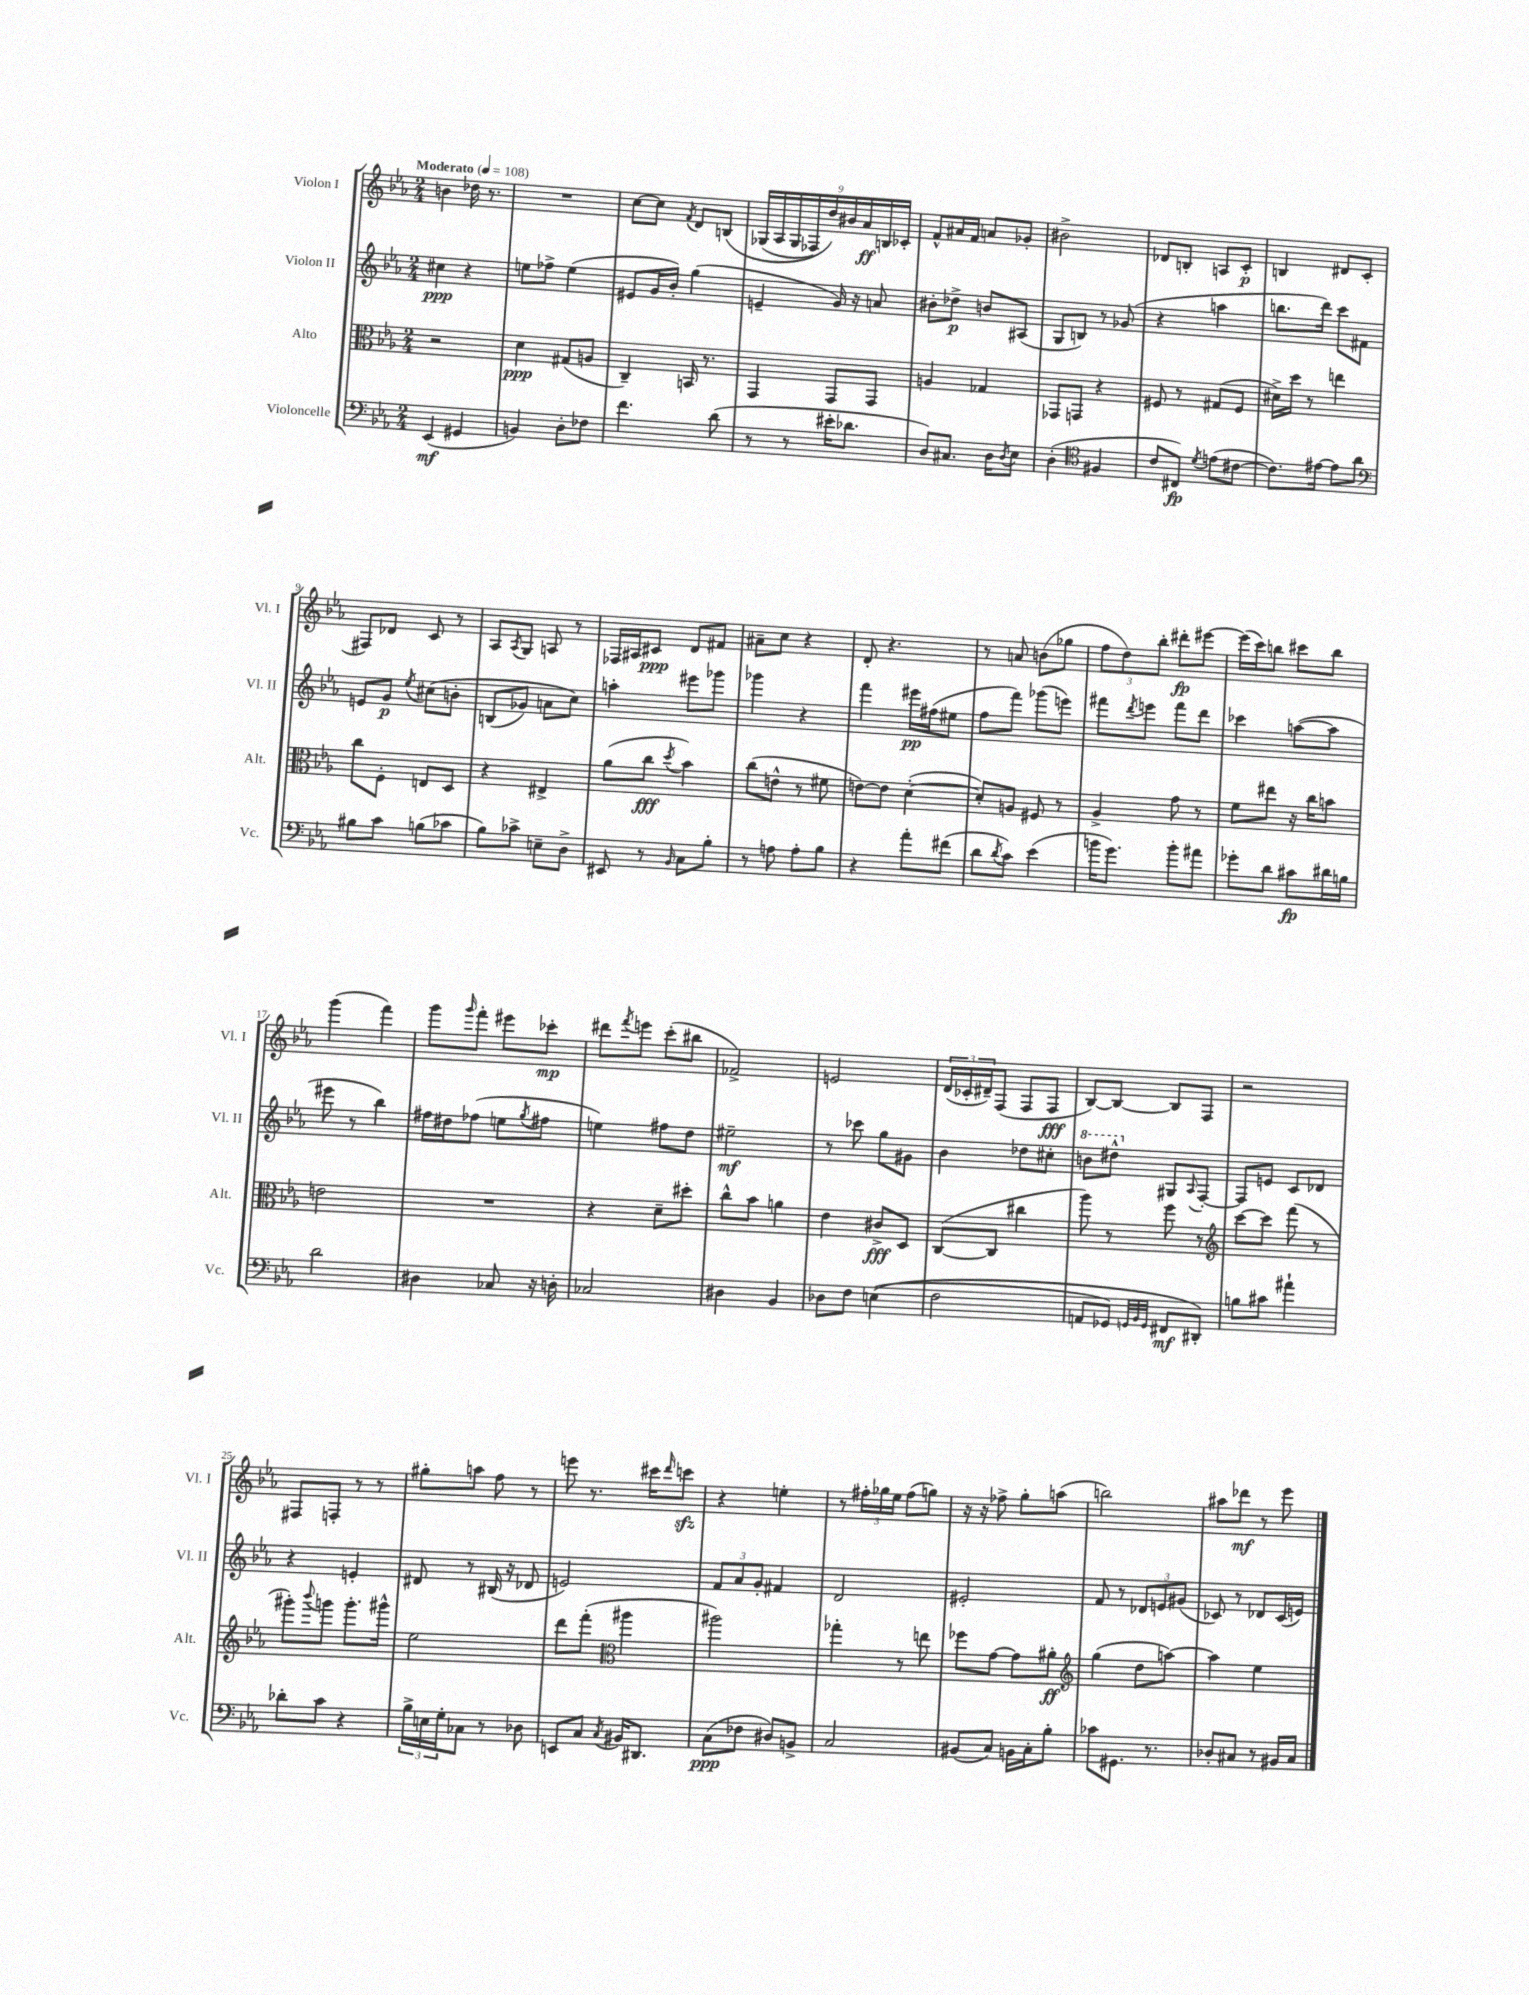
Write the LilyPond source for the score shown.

<<
\new StaffGroup <<
\new Staff = "s0" \with { instrumentName = "Violon I" shortInstrumentName = "Vl. I" } {
    \clef treble \key ees \major \numericTimeSignature \time 2/4 \tempo "Moderato" 4 = 108
    b'4 des''16 r8. |
    R2 |
    c''8~ c''8 \acciaccatura { f'8 } d'8 b8\( |
    \tuplet 9/8 { ges16( aes16 ges16 fes16) d''16\) bis'16 aes'16\ff b16 ces'16-. } |
    f'8-^ ais'16 f'16 a'8 ges'8-. |
    bis'2-> |
    des'8 b8-. a8 c'8-.\p |
    b4 dis'8 c'8( |
    fis8) des'8 c'8 r8 |
    aes8 \acciaccatura { aes8 } g8 a8 r8 |
    fes16 ais16 cis'8\ppp d'8 fis'8 |
    ais'8-- c''8 r4 |
    d'8-. r4. |
    r8 a'8 b'8( ges''8 |
    \tuplet 3/2 { f''8 d''8) bes''8-. } dis'''8-.\fp eis'''8~ |
    eis'''16( c'''16) b''8 cis'''8 b''8 |
    g'''4( f'''4) |
    g'''8 \grace { g'''16 } f'''8-. eis'''8 ces'''8-.\mp |
    dis'''8 \acciaccatura { f'''8 } e'''8 c'''8-.( bis''8 |
    fes'2->) |
    e'2 |
    \tuplet 3/2 { d'16( ces'16-. dis'16--) } f8( f8 f8\fff |
    bes8~) bes8~ bes8 f8 |
    r2 |
    fis8 f8-. r8 r8 |
    gis''8-. a''8 f''8 r8 |
    e'''8 r8. cis'''16 \grace { d'''16 } c'''8\sfz |
    r4 e''4-. |
    r8 \tuplet 3/2 { fis''16-. ges''16 ees''16 } fis''8( g''8) |
    r16 r16 fes''8-> g''8-. a''8( |
    b''2) |
    ais''8 des'''8\mf r8 ees'''8 \bar "|." |
}
\new Staff = "s1" \with { instrumentName = "Violon II" shortInstrumentName = "Vl. II" } {
    \clef treble \key ees \major \numericTimeSignature \time 2/4
    cis''4\ppp r4 |
    e''8 fes''8-> e''4( |
    eis'8 g'16 bes'16-.) g''4( |
    e'4-- g'16) r16 a'8 |
    bis'8-. des''8->\p b'8 ais8( |
    g8 b8) r8 ges'8( |
    r4 a''4 |
    b''8. d'''16) c'''8 fis'8 |
    e'8 g'8\p \acciaccatura { ees''8 } cis''8\( b'8-. |
    b8( ges'8) a'8 c''8\) |
    a''4-. eis'''8 ges'''8 |
    ges'''4 r4 |
    f'''4 eis'''16\pp fis''16( eis''8 |
    f''8 f'''8) ges'''8( e'''8) |
    fis'''8 \acciaccatura { d'''8 } e'''8 fis'''8 d'''8 |
    ces'''4 a''8~( a''8 |
    eis'''8 r8 bes''4) |
    fis''16 dis''16 fes''8( e''8 \acciaccatura { g''8 } fis''8 |
    e''4) fis''8 d''8 |
    eis''2--\mf |
    r8 ces'''8 g''8 gis'8 |
    bes'4 des''8 cis''8-. |
    \ottava #1 b''8 dis'''8-^ \ottava #0 gis8 \appoggiatura { aes8 } f8~-. |
    f8 e'8 c'8 des'8 |
    r4 e'4-. |
    dis'8 r8 bis16( r16 des'8 |
    e'2) |
    \tuplet 3/2 { f'8 aes'8 g'8-. } fis'4 |
    d'2 |
    eis'2-. |
    f'8 r8 \tuplet 3/2 { des'8 e'8 gis'8( } |
    ces'8) r8 des'8 ces'16( e'16) \bar "|." |
}
\new Staff = "s2" \with { instrumentName = "Alto" shortInstrumentName = "Alt." } {
    \clef alto \key ees \major \numericTimeSignature \time 2/4
    r2 |
    d'4\ppp gis8( a8 |
    c4--) b,16 r8. |
    g,4 g,8 g,8 |
    a4 ges4 |
    ges,8 g,8 r4 |
    fis8 r8 gis8( fis8 |
    dis'16->) d''16 r8 e''4 |
    c''8 f8-. e8 d8 |
    r4 eis4-> |
    aes'8( c''8\fff \acciaccatura { d''8 } bes'4) |
    c''8( e'8-^ r8 fis'8 |
    e'8~) e'8 d'4~-.( |
    d'8-.) a8 fis8 r8 |
    aes4-> g'8 r8 |
    f'8 eis''8 r16 c''16 b'8 |
    e'2 |
    R2 |
    r4 d'8-- dis''8-. |
    c''8-^ bes'8 a'4 |
    ees'4 cis'8->\fff d8 |
    c8~( c8 cis''4 |
    aes''8) r8 f''8 r8 |
    \clef treble c'''8~ c'''8 f'''8( r8 |
    gis'''8-.) \appoggiatura { bes'''8 } g'''8 g'''8.-. gis'''16-^ |
    ees''2 |
    d'''8 f'''8-.( \clef alto ais''4 |
    ais''2) |
    ges''4-. r8 e''8 |
    fes''8 g'8~ g'8 ais'8-.\ff |
    \clef treble g''4( d''8 a''8~) |
    a''4 ees''4 \bar "|." |
}
\new Staff = "s3" \with { instrumentName = "Violoncelle" shortInstrumentName = "Vc." } {
    \clef bass \key ees \major \numericTimeSignature \time 2/4
    ees,4\mf( gis,4 |
    b,4) d8-. fes8 |
    f'4. d'8( |
    r8 r8 eis'16-. des'8. |
    d8) cis8. d16 \acciaccatura { d8 } ees8 |
    d4-.( \clef tenor fis4 |
    c'8 cis8\fp) \acciaccatura { d'8 } e'8( cis'8~ |
    cis'8.) eis'16~ eis'8 aes'8 |
    \clef bass bis8 c'8 b8( ces'8 |
    bes8) ces'8-> e8-- d8-> |
    eis,8 r8 \grace { bes,16 } c8 bes8-. |
    r8 a8 a8-. bes8 |
    r4 aes'8-. fis'8( |
    d'8 \acciaccatura { d'8 } c'8) ees'4( |
    b'16 g'8.) b'8-. ais'8 |
    ges'8-. d'8 cis'8\fp dis'16 b16 |
    d'2 |
    dis4 ces8 r16 d16-. |
    ces2 |
    dis4 bes,4 |
    des8 f8 e4(\( |
    f2 |
    a,8 ges,8) \grace { g,32 bes,32 g,32 } fis,8\mf dis,8-.\) |
    b8 cis'8 ais'4-! |
    des'8-. c'8 r4 |
    \tuplet 3/2 { bes16-> e16 g16-. } ces8 r8 des8 |
    e,8 c8 \acciaccatura { c8 } bis,16 dis,8. |
    c8\ppp( fes8 dis8) b,8-> |
    c2 |
    bis,8( c8) b,16 c16-. bes8-. |
    ces'8 gis,8. r8. |
    des8-. cis8 r8 bis,16 cis16 \bar "|." |
}
>>
>>
